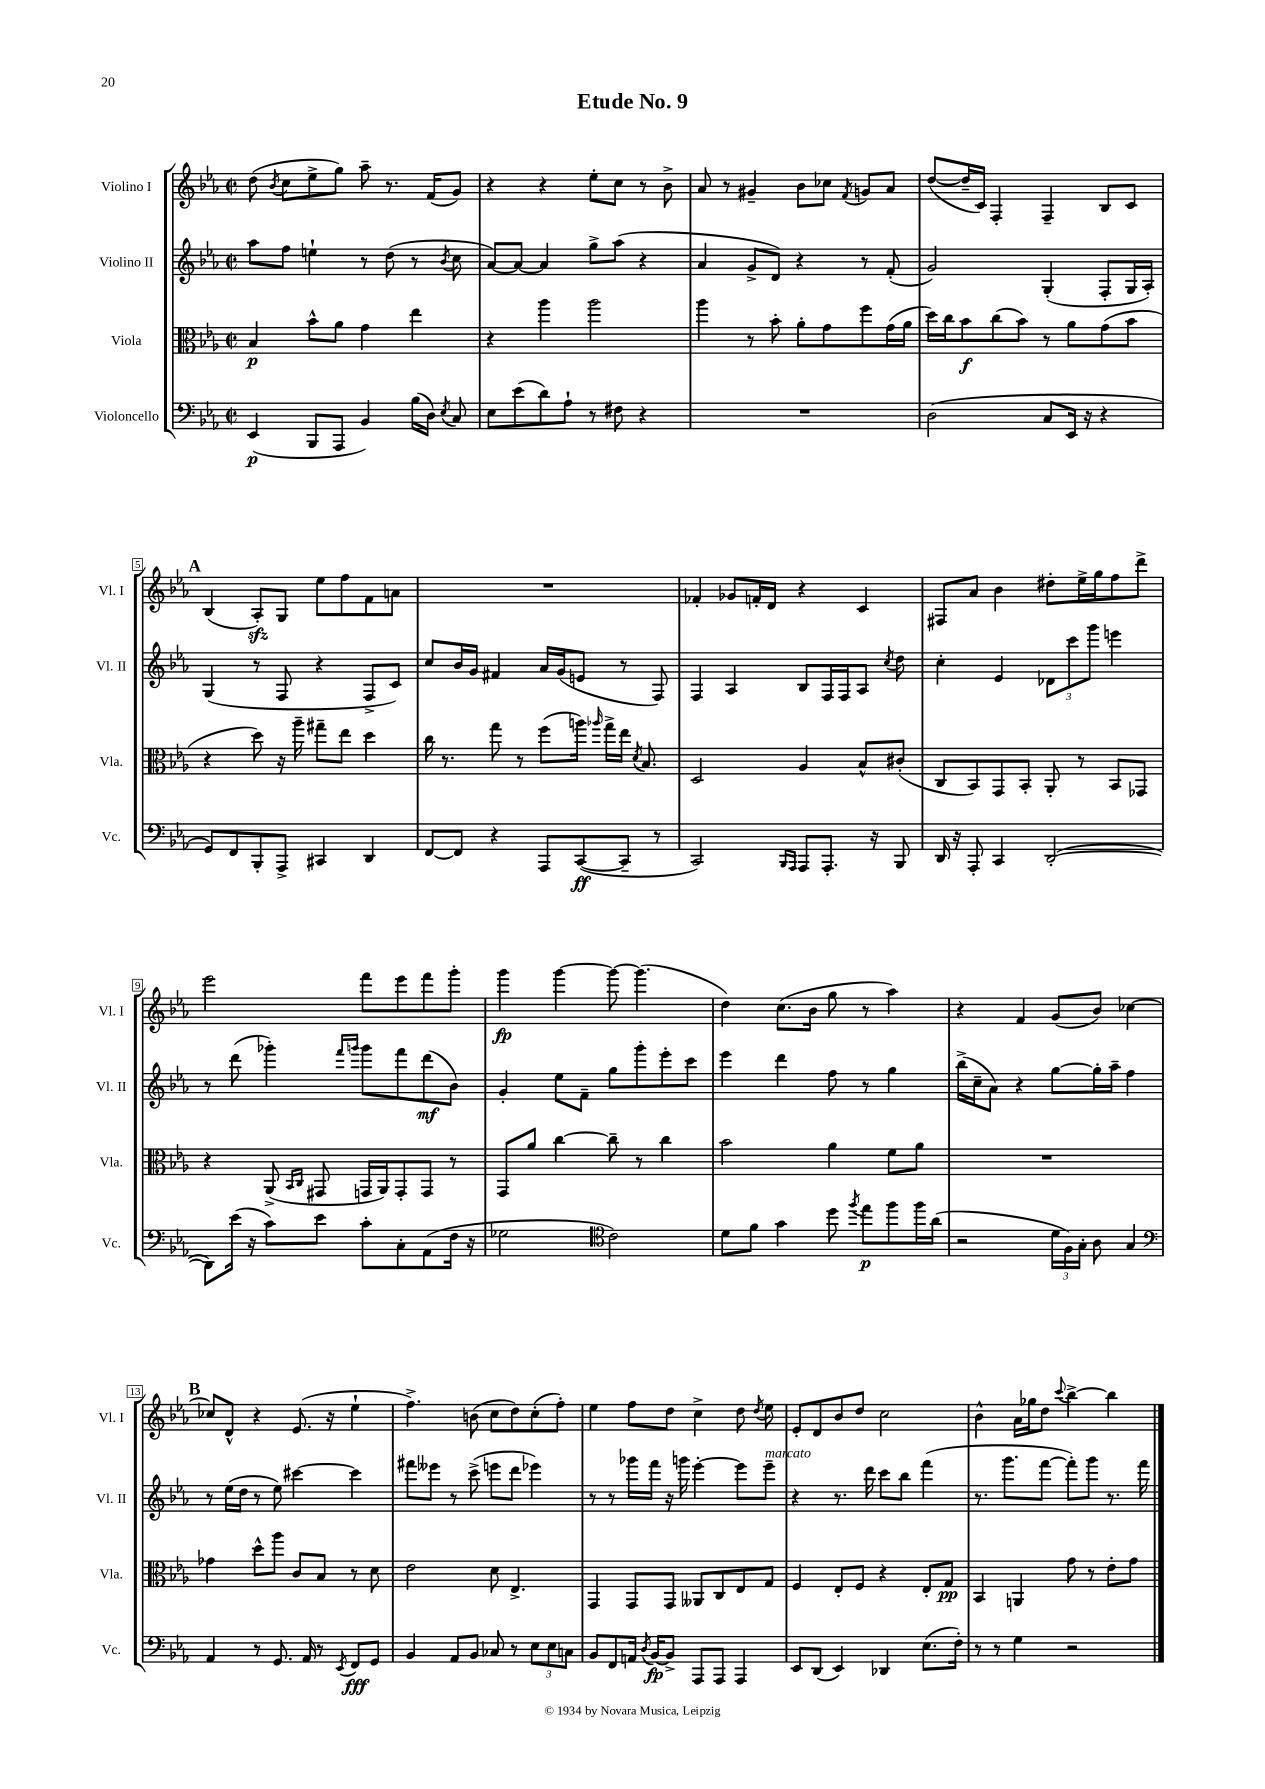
\header { title = "Etude No. 9" }
<<
\new StaffGroup <<
\new Staff = "s0" \with { instrumentName = "Violino I" shortInstrumentName = "Vl. I" } {
    \clef treble \key ees \major \defaultTimeSignature \time 2/2
    \autoBeamOff d''8( \acciaccatura { bes'8 } c''8[ ees''8-> g''8]) aes''8-- r8. f'16[( g'8]) |
    r4 r4 ees''8[-. c''8] r8 bes'8-> |
    aes'8 r8 gis'4-- bes'8[ ces''8] \acciaccatura { f'8 } g'8[ aes'8] |
    d''8[~( d''16-- c'16]) f4-. f4-- bes8[ c'8] |
    \mark \markup { \bold "A" } bes4( aes8[-.\sfz) g8] ees''8[ f''8 f'8 a'8] |
    R1 |
    fes'4-. ges'8[ f'16-. d'16] r4 c'4 |
    fis8[ aes'8] bes'4 dis''8[-. ees''16-> g''16 f''8 d'''8]-> |
    ees'''2 f'''8[ ees'''8 f'''8 g'''8]-. |
    g'''4\fp g'''4~ g'''8~ g'''4.( |
    d''4) c''8.[( bes'16] g''8 r8 aes''4) |
    r4 f'4 g'8[( bes'8]) ces''4~ |
    \mark \markup { \bold "B" } ces''8[ d'8]-^ r4 ees'8.( r16 ees''4-! |
    f''4.->) b'8( c''8[ d''8) c''8-.( f''8]-.) |
    ees''4 f''8[ d''8] c''4-> d''8 \acciaccatura { d''8 } ees''8 |
    ees'8[-. d'8 bes'8 d''8] c''2 |
    bes'4-^ aes'16[ ges''16 d''8] \appoggiatura { c'''8 } bes''4~-> bes''4 \bar "|." |
}
\new Staff = "s1" \with { instrumentName = "Violino II" shortInstrumentName = "Vl. II" } {
    \clef treble \key ees \major \defaultTimeSignature \time 2/2
    \autoBeamOff aes''8[ f''8] e''4-! r8 d''8( r8 \acciaccatura { bes'8 } c''8 |
    aes'8[~) aes'8]~ aes'4 g''8[-> aes''8]( r4 |
    aes'4 g'8[-> d'8]) r4 r8 f'8-.( |
    g'2) g4-.( f8[-. g16 aes16]-.) |
    \mark \markup { \bold "A" } g4( r8 f8 r4 f8[-> c'8]) |
    c''8[ bes'16 g'16] fis'4 aes'16[ g'16( e'8] r8 f8) |
    f4 aes4 bes8[ f16 f16 aes8] \acciaccatura { c''8 } d''8 |
    c''4-. ees'4 \tuplet 3/2 { des'8[ c'''8 g'''8] } e'''4 |
    r8 d'''8( ges'''4-.) \grace { f'''16[ g'''16] } g'''8[ f'''8 d'''8\mf( bes'8]) |
    g'4-. ees''8[ f'8]-- g''8[ g'''8-. ees'''8-. c'''8] |
    ees'''4 d'''4 f''8 r8 g''4 |
    bes''16[->( c''16-- aes'8]) r4 g''8[~ g''16-. aes''16]-- f''4 |
    \mark \markup { \bold "B" } r8 ees''16[( d''16] r8 ees''8) cis'''4~ cis'''4 |
    fis'''8[ eeses'''8] r8 c'''8->( e'''8[ d'''8] ees'''4) |
    r8 r8 ges'''16[ f'''16] r16 g'''16 ees'''4~-. ees'''8[ ees'''8]--^\markup { \italic "marcato" } |
    r4 r8. d'''16 c'''8[ bes''8] f'''4( |
    r8. g'''8.[ f'''8]~ f'''8[-.) g'''8] r8. f'''16 \bar "|." |
}
\new Staff = "s2" \with { instrumentName = "Viola" shortInstrumentName = "Vla." } {
    \clef alto \key ees \major \defaultTimeSignature \time 2/2
    \autoBeamOff bes4\p bes'8[-^ aes'8] g'4 ees''4 |
    r4 aes''4 aes''2 |
    aes''4 r8 bes'8-. aes'8[-. g'8 f''8 g'16( aes'16] |
    d''16[) c''16 bes'8\f c''8( bes'8]) r8 aes'8[ g'8( bes'8] |
    \mark \markup { \bold "A" } r4 d''8) r16 aes''16-- gis''8[-- ees''8] d''4 |
    c''16 r8. g''8 r8 f''8[( a''16]) \grace { aes''16 } g''16[-> ees''16] \acciaccatura { d'8 } bes8. |
    d2 aes4 bes8[-^ cis'8]-.( |
    c8[ bes,8) g,8 bes,8]-. aes,8-. r8 bes,8[ ges,8] |
    r4 aes,8->( \grace { bes,16[ c16] } gis,8 g,16[ aes,16) g,8-. g,8] r8 |
    g,8[ aes'8] c''4~ c''8-- r8 c''4 |
    bes'2 aes'4 f'8[ aes'8] |
    R1 |
    \mark \markup { \bold "B" } ges'4 d''8[-^ aes''8] c'8[ bes8] r8 d'8 |
    ees'2 d'8 ees4.-> |
    g,4 g,8[ g,8] aeses,8[ c8 ees8 g8] |
    f4 ees8[-. f8] r4 ees8[-. g8]\pp |
    bes,4 a,4 g'8 r8 ees'8[-. g'8] \bar "|." |
}
\new Staff = "s3" \with { instrumentName = "Violoncello" shortInstrumentName = "Vc." } {
    \clef bass \key ees \major \defaultTimeSignature \time 2/2
    \autoBeamOff ees,4\p( bes,,8[ aes,,8] bes,4) bes16[( d16]) \acciaccatura { ees8 } c8 |
    ees8[ ees'8( d'8) aes8]-! r8 fis8 r4 |
    R1 |
    d2( c8[ ees,16] r16 r4 |
    \mark \markup { \bold "A" } g,8[) f,8 bes,,8-. aes,,8]-> cis,4 d,4 |
    f,8[~ f,8] r4 aes,,8[ c,8~\ff( c,8]-- r8 |
    c,2) \grace { bes,,16[ aes,,16] } aes,,8[ aes,,8.]-. r16 bes,,8 |
    d,16 r16 aes,,8-. c,4 d,2~-.( |
    d,8[) ees'16]( r16 c'8[) ees'8] c'8[-. c8-. aes,8( f16] r16 |
    ges2 \clef tenor c'2) |
    d'8[ f'8] g'4 d''8 \acciaccatura { f''8 } ees''8[\p f''8 f''16 aes'16]( |
    r2 \tuplet 3/2 { d'16[ f16) g16]-. } aes8 g4 |
    \mark \markup { \bold "B" } \clef bass aes,4 r8 g,8. aes,16 r8 \acciaccatura { ees,8 } f,8[\fff g,8] |
    bes,4 aes,8[ bes,8] ces8 r8 \tuplet 3/2 { ees8[ ees8 c8] } |
    bes,8[ f,8 a,16] \acciaccatura { d8 } bes,16[~\fp bes,8]-> aes,,8[ aes,,8] aes,,4 |
    ees,8[ d,8]( ees,4) des,4 ees8.[( f16]-.) |
    r8 r8 g4 r2 \bar "|." |
}
>>
>>
\layout { \context { \Score \override BarNumber.stencil = #(make-stencil-boxer 0.1 0.3 ly:text-interface::print) } }
